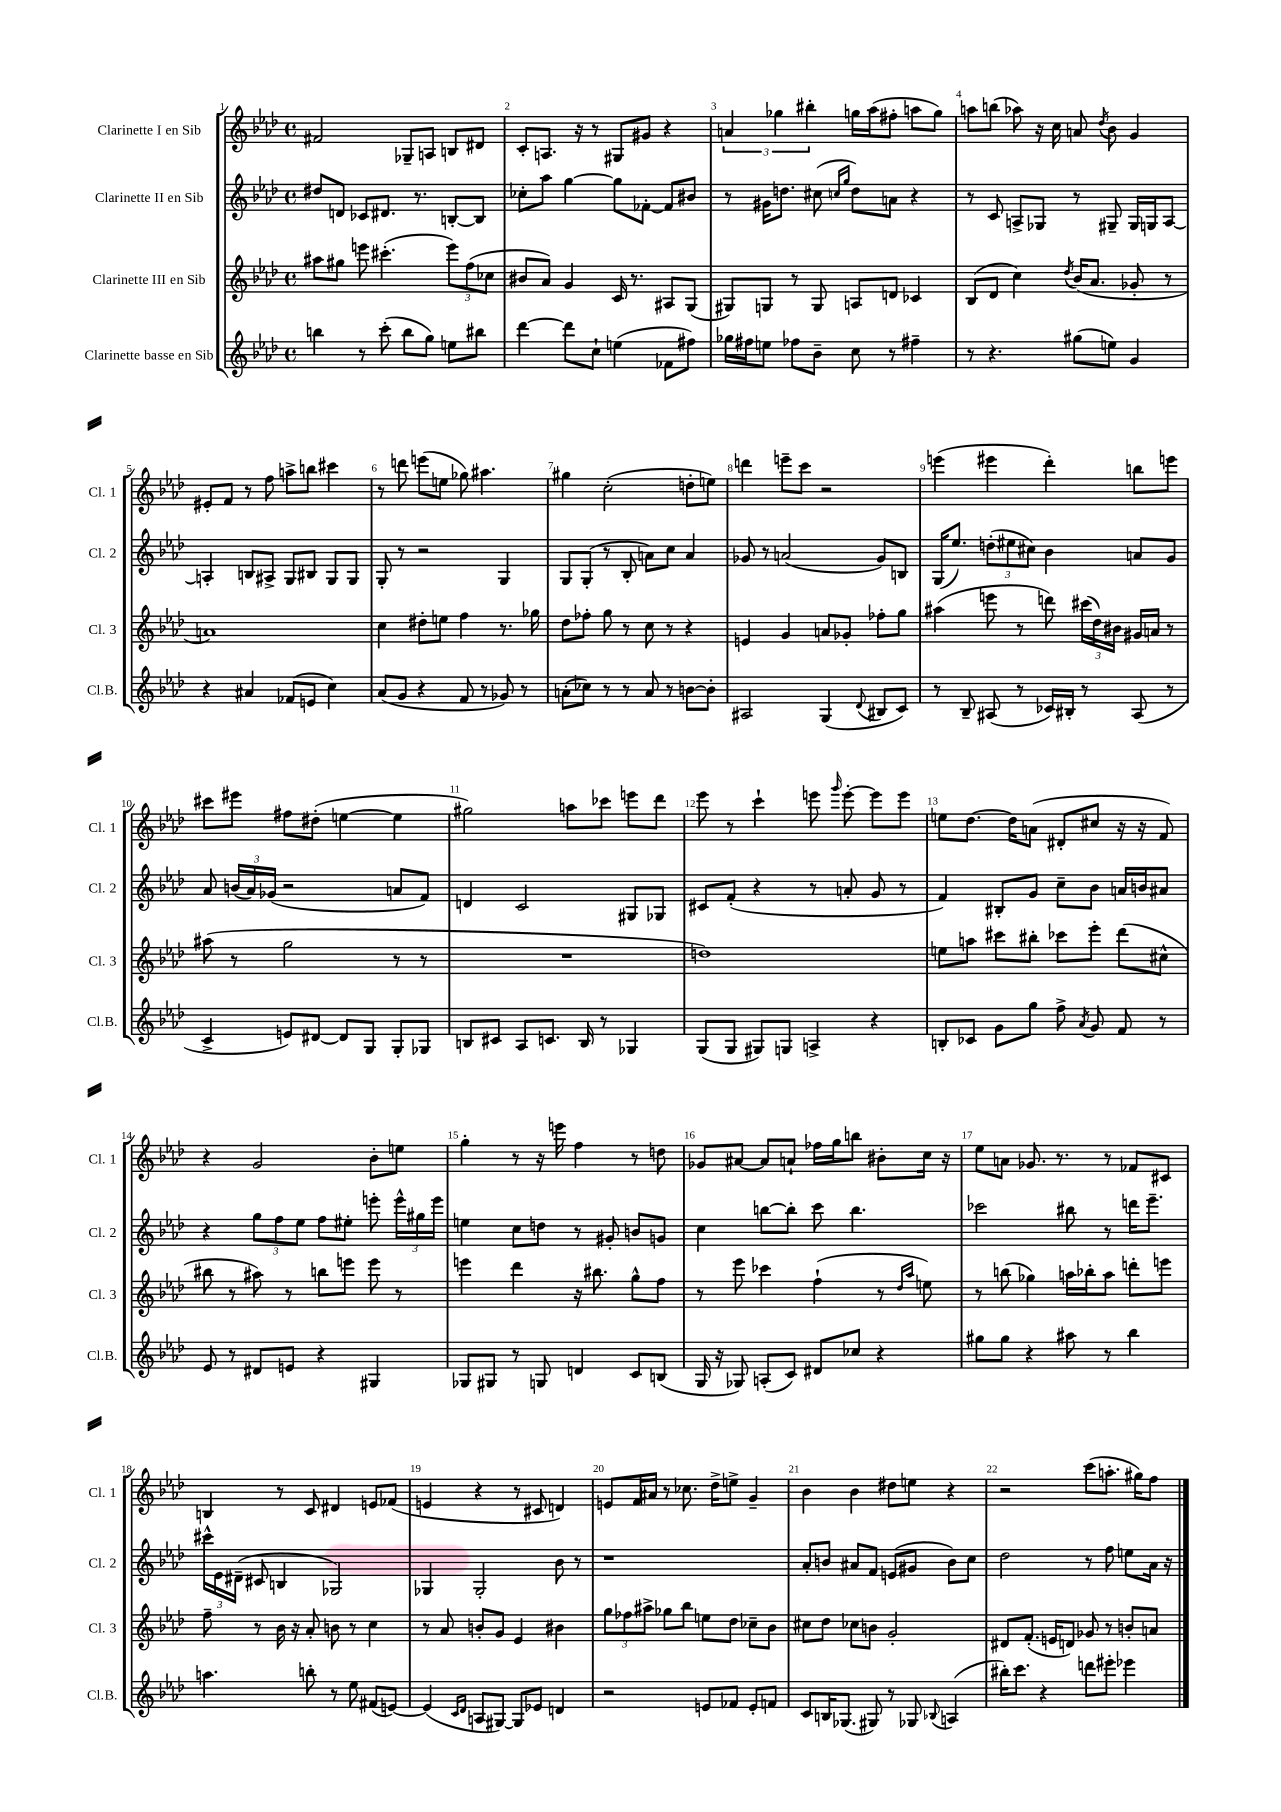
<<
\new StaffGroup <<
\new Staff = "s0" \with { instrumentName = "Clarinette I en Sib" shortInstrumentName = "Cl. 1" } {
    \clef treble \key aes \major \defaultTimeSignature \time 4/4
    \autoBeamOff fis'2 ges8[-- a8] b8[ dis'8] |
    c'8[-. a8.] r16 r8 gis8[ gis'8] r4 |
    \tuplet 3/2 { a'4 ges''4 bis''4-. } g''16[ aes''16( fis''8]-. a''8[ g''8]) |
    a''8[ b''8]( aes''8) r16 c''16 a'8 \acciaccatura { des''8 } bes'8 g'4 |
    eis'8[-. f'8] r8 f''8 a''8[-> b''8] cis'''4 |
    r8 d'''8 e'''8[( e''8] ges''8) ais''4. |
    gis''4 c''2-.( d''8[-. e''8]) |
    d'''4 e'''8[-- c'''8] r2 |
    e'''4( eis'''4 des'''4-.) b''8[ e'''8] |
    cis'''8[ eis'''8] fis''8[ dis''8]-.( e''4~ e''4 |
    gis''2) a''8[ ces'''8] e'''8[ des'''8] |
    ees'''8 r8 c'''4-! e'''8 \grace { g'''16 } e'''8~-. e'''8[ e'''8] |
    e''8[ des''8.]~ des''16[ a'8]( dis'8[-. cis''8] r16 r16 f'8) |
    r4 g'2 bes'8[-. e''8] |
    g''4-. r8 r16 e'''16 f''4 r8 d''8 |
    ges'8[ ais'8]~ ais'8[ a'8]-! fes''16[ g''16 b''8] bis'8[-. c''16] r16 |
    ees''8[ a'8] ges'8. r8. r8 fes'8[ cis'8] |
    b4 r8 c'8 dis'4 e'8[ fes'8]( |
    e'4 r4 r8 cis'8 d'4) |
    e'8[ f'16 ais'16] r8 ces''8. des''16[-> e''8]-> g'4-- |
    bes'4 bes'4 dis''8[ e''8] r4 |
    r2 c'''8[( a''8.]-. gis''16[) f''8] \bar "|." |
}
\new Staff = "s1" \with { instrumentName = "Clarinette II en Sib" shortInstrumentName = "Cl. 2" } {
    \clef treble \key aes \major \defaultTimeSignature \time 4/4
    \autoBeamOff dis''8[ d'8] ces'8[ dis'8.] r8. b8[~-. b8] |
    ces''8[-. aes''8] g''4~ g''8[ fes'8]~-. fes'8[ bis'8] |
    r8 gis'16[ d''8.] cis''8( \grace { c''16[ g''16] } d''8[) a'8] r4 |
    r8 c'8 a8[-> ges8] r8 gis8-- gis16[ g16 a8]~ |
    a4-. b8[ ais8]-> g8[ bis8] g8[ g8] |
    g8-. r8 r2 g4 |
    g8[ g8]-.( r8 bes8-. a'8[) c''8] a'4 |
    ges'8 r8 a'2( ges'8[) b8] |
    g16[( ees''8.]) \tuplet 3/2 { d''8[-.( eis''8 cis''8]) } bes'4 a'8[ g'8] |
    aes'8 \tuplet 3/2 { b'16[( aes'16) ges'16]( } r2 a'8[ f'8]) |
    d'4 c'2 gis8[ ges8] |
    cis'8[ f'8]-.( r4 r8 a'8-. g'8 r8 |
    f'4) bis8[-. g'8] c''8[-- bes'8] a'16[ b'16 ais'8] |
    r4 \tuplet 3/2 { g''8[ f''8 ees''8] } f''8[ eis''8]-. e'''8-. \tuplet 3/2 { e'''16[-^ gis''16 e'''16] } |
    e''4 c''8[ d''8] r8 gis'8-. b'8[ g'8] |
    c''4 b''8[~ b''8]-. c'''8 b''4. |
    ces'''2 bis''8 r8 d'''16[ ees'''8.]-- |
    \tuplet 3/2 { cis'''16[-^ ees'16 dis'16]--( } cis'8 b4 ges2) |
    ges4 ges2-. bes'8 r8 |
    r1 |
    aes'8[-. b'8] ais'8[ f'8] e'8[( gis'8] b'8[) c''8] |
    des''2 r8 f''8 e''8[ aes'16] r16 \bar "|." |
}
\new Staff = "s2" \with { instrumentName = "Clarinette III en Sib" shortInstrumentName = "Cl. 3" } {
    \clef treble \key aes \major \defaultTimeSignature \time 4/4
    \autoBeamOff ais''8[ gis''8] e'''8 cis'''4.-.( \tuplet 3/2 { e'''8[) f''8( ces''8] } |
    bis'8[ aes'8]) g'4 c'16 r8. ais8[ g8]( |
    gis8[) g8] r8 g8 a8[ d'8] ces'4 |
    bes8[( des'8] c''4) \acciaccatura { des''8 } bes'16[( aes'8.] ges'8-. r8 |
    a'1) |
    c''4 dis''8[-. e''8] f''4 r8. ges''16 |
    des''8[ fes''8]-. g''8 r8 c''8 r8 r4 |
    e'4 g'4 a'8[ ges'8]-. fes''8[-. g''8] |
    ais''4( e'''8 r8 d'''8) \tuplet 3/2 { cis'''16[( des''16) bis'16] } gis'16[ a'16] r8 |
    ais''8( r8 g''2 r8 r8 |
    R1 |
    d''1) |
    e''8[ a''8] cis'''8[ bis''8]-. ces'''8[ ees'''8]-. des'''8[( cis''8]-^ |
    bis''8 r8 ais''8) r8 b''8[ e'''8] e'''8 r8 |
    e'''4 des'''4 r16 bis''8. g''8[-^ f''8] |
    r8 ees'''8 ces'''4 f''4-!( r8 \grace { des''16[ aes''16] } e''8) |
    r8 b''8( ges''4) a''16[ bes''16-. a''8] d'''8[-. e'''8] |
    f''8-- r8 bes'16 r16 aes'8-. b'8 r8 c''4 |
    r8 aes'8 b'8[-. g'8] ees'4 bis'4 |
    \tuplet 3/2 { g''8[ fes''8 ais''8]-> } ges''8[ bes''8] e''8[ des''8] ces''8[-- bes'8] |
    cis''8[ des''8] ces''8[ b'8] g'2-. |
    dis'8[ f'8.]-.( e'16[ d'8]) ges'8 r8 b'8[-. a'8] \bar "|." |
}
\new Staff = "s3" \with { instrumentName = "Clarinette basse en Sib" shortInstrumentName = "Cl.B." } {
    \clef treble \key aes \major \defaultTimeSignature \time 4/4
    \autoBeamOff b''4 r8 c'''8-.( b''8[ g''8]) e''8[ bis''8] |
    des'''4~ des'''8[ c''8]-! e''4( fes'8[ fis''8]) |
    ges''16[ fis''16 e''8] fes''8[ bes'8]-- c''8 r8 fis''4-- |
    r8 r4. gis''8[( e''8]) g'4 |
    r4 ais'4 fes'8[( e'8] c''4) |
    aes'8[( g'8] r4 f'8 r8 ges'8) r8 |
    a'8[-.( ces''8]) r8 r8 a'8 r8 b'8[~ b'8]-. |
    ais2 g4( \appoggiatura { des'8 } bis8[ c'8]) |
    r8 bes8-- ais8( r8 ces'16[) bis16]-. r8 ais8( r8 |
    c'4-> e'8[) dis'8]~ dis'8[ g8] g8[-. ges8] |
    b8[ cis'8] aes8[ c'8.] b16 r8 ges4 |
    g8[( g8] gis8[) g8] a4-> r4 |
    b8[-. ces'8] g'8[ g''8] f''8-> \acciaccatura { aes'8 } g'8 f'8 r8 |
    ees'8 r8 dis'8[ e'8] r4 gis4 |
    ges8[ gis8] r8 g8 d'4 c'8[ b8]( |
    g16 r16 ges8) a8[-.( c'8]) dis'8[ ces''8] r4 |
    gis''8[ gis''8] r4 ais''8 r8 bes''4 |
    a''4. b''8-. r8 ees''8 fis'8[( e'8]~) |
    e'4( \grace { c'16[ des'16] } a8[ gis8]~) gis8[ ees'8] d'4 |
    r2 e'8[ fes'8] e'8[-. f'8] |
    c'8[ b16 ges8.]( gis8) r8 ges8 \appoggiatura { bes8 } a4( |
    bis''16[-.) c'''8.] r4 d'''8[ eis'''8]-. ees'''4 \bar "|." |
}
>>
>>
\layout { \context { \Score \override BarNumber.break-visibility = ##(#f #t #t) barNumberVisibility = #all-bar-numbers-visible } }
